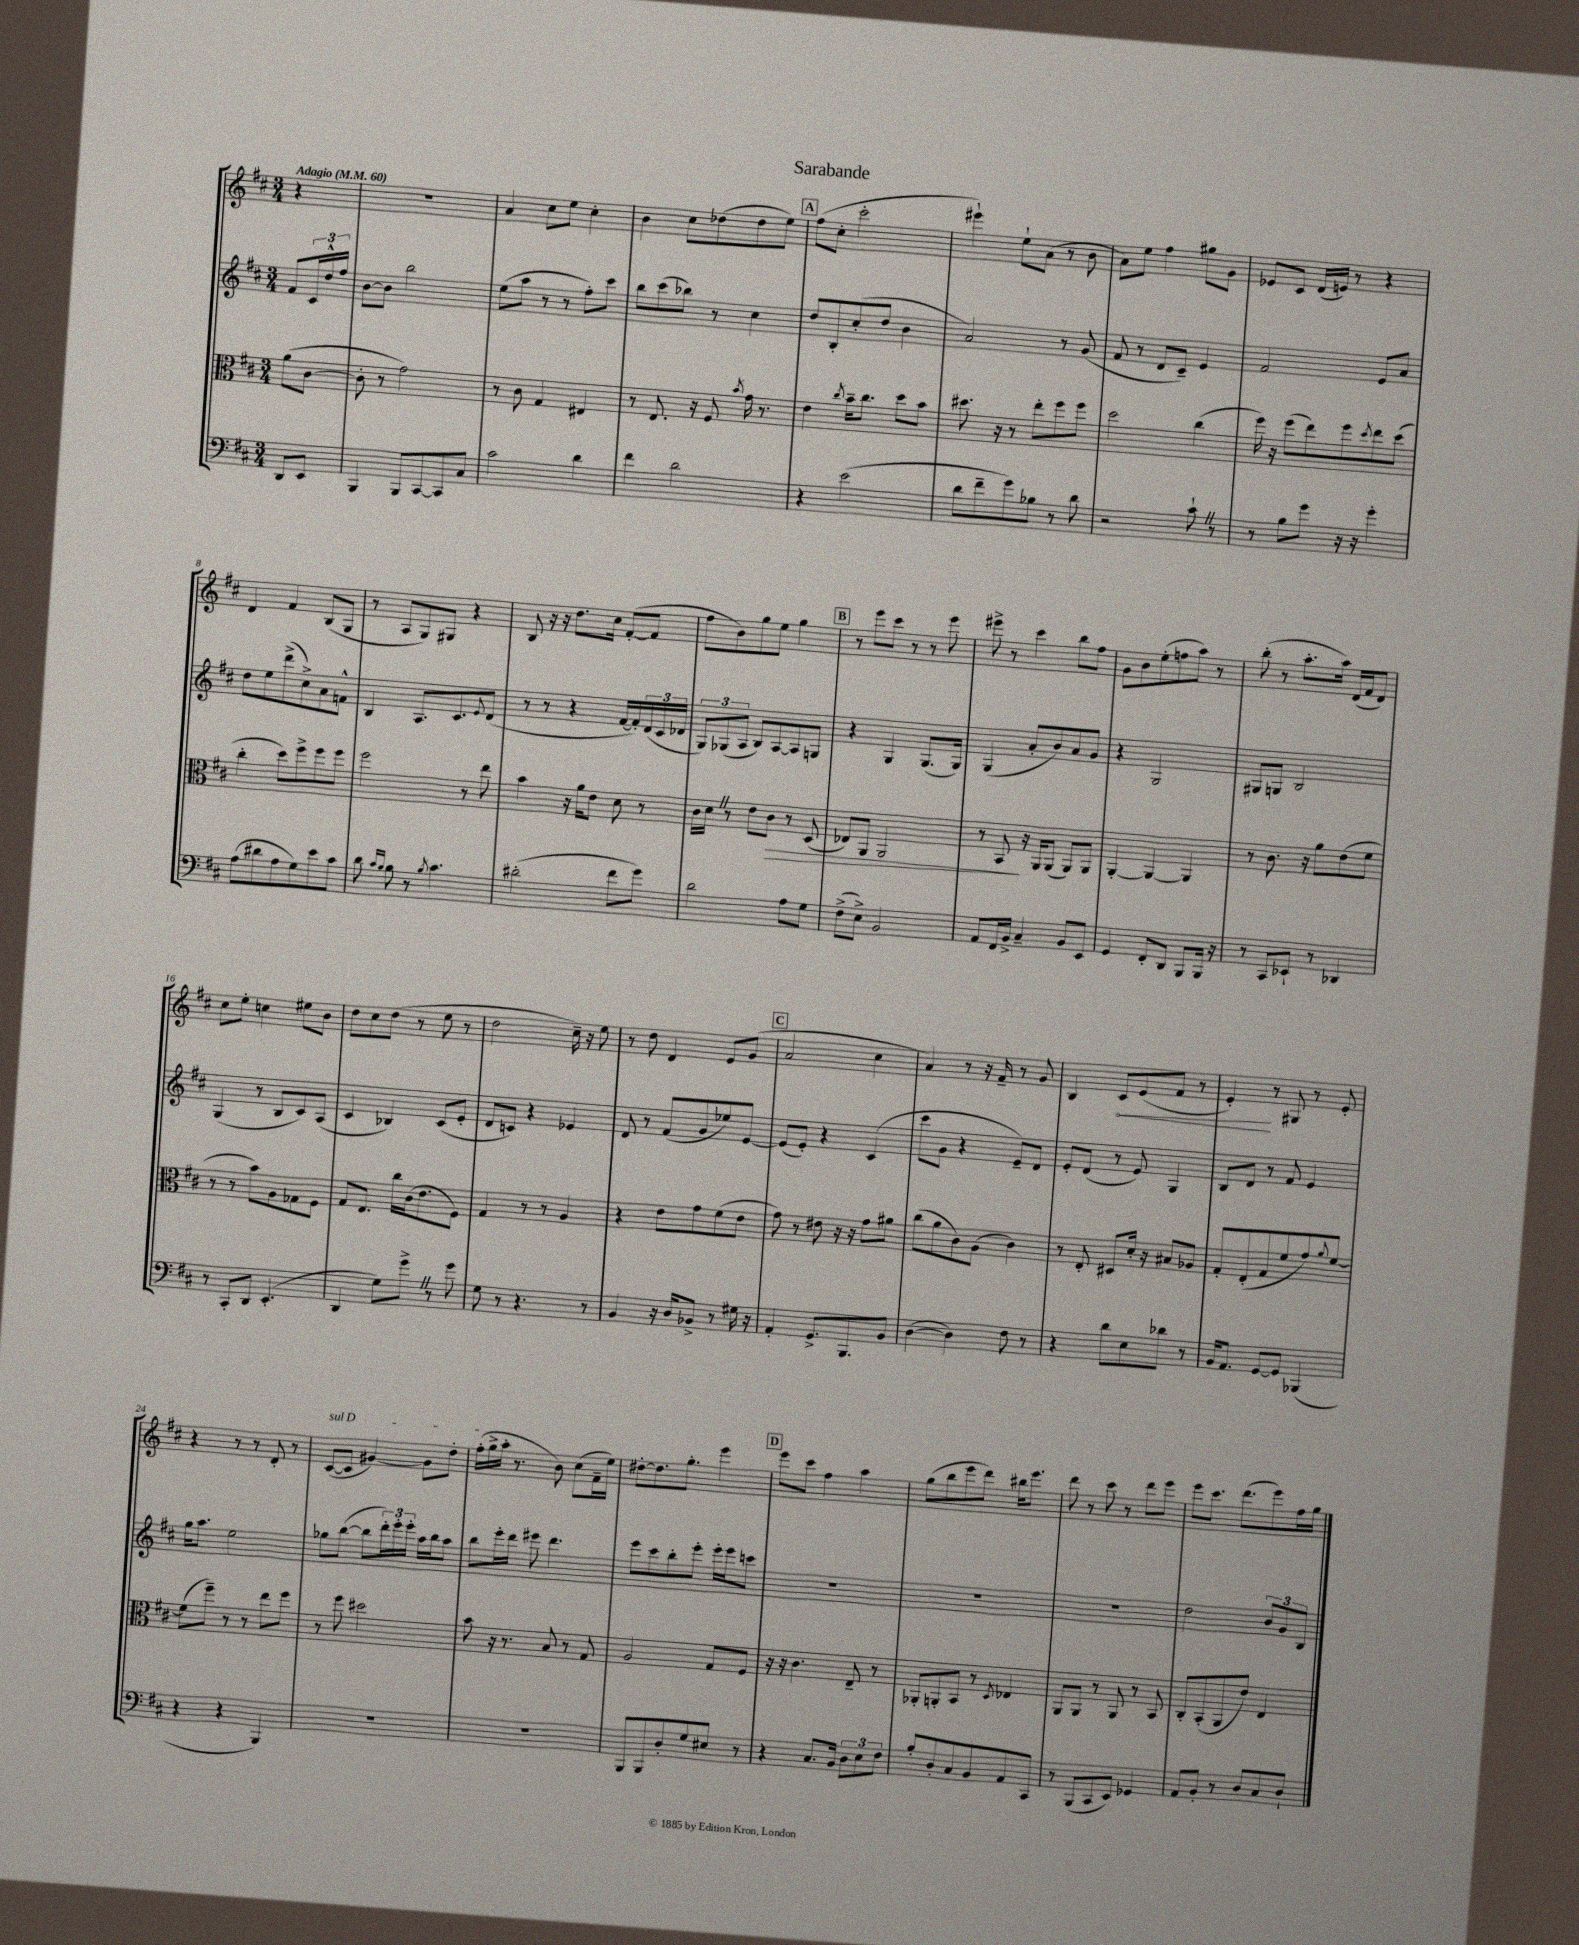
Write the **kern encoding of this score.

**kern	**kern	**kern	**kern
*staff4	*staff3	*staff2	*staff1
*clefF4	*clefC3	*clefG2	*clefG2
*k[f#c#]	*k[f#c#]	*k[f#c#]	*k[f#c#]
*M3/4	*M3/4	*M3/4	*M3/4
*MM60	*MM60	*MM60	*MM60
8DD	(8a	8f#	4r
8EE	[8c#	24c#	.
.	.	24dd^^	.
.	.	24ff#	.
=	=	=	=
4BBB	8c#']	[8b	2.r
.	8r	8b]	.
8BBB	2g)	2bb	.
[8CC#	.	.	.
8CC#]	.	.	.
8C#	.	.	.
=	=	=	=
2c#	8r	(8ee	4a
.	8c#	8aa	.
.	4G	8r	8cc#
.	.	8r	8ee
4d	4E#	8ff#')	4cc#'
.	.	8ccc#	.
=	=	=	=
4f#	8r	8bb	4b
.	8.E	(8ccc#	.
2d	.	8bb-)	8cc#
.	16r	.	.
.	8F#	8r	(8dd-
.	8qb	.	.
.	16g	4cc#	8dd-
.	8.r	.	.
.	.	.	8ee)
=	=	=	=
4r	4e	8dd	(8ff#
.	.	8B'	8cc#'
.	8qcc#	.	.
(2e	16b~	(8cc#'	2ccc#'
.	8.cc#	.	.
.	.	8dd	.
.	8dd	4b	.
.	8b	.	.
=	=	=	=
8d	8.dd#	2a)	4eee#`)
8f#~	.	.	.
.	16r	.	.
8g)	8r	.	8ee`
8B-	8ee'	.	(8a
8r	8ff#	8r	8r
8d	8ff#	(8g	8b
=	=	=	=
2r	2dd	8f#	8a)
.	.	8r	8ee
.	.	8d	4ff#
.	.	8c#~)	.
8c#`	(4cc#	4e	8gg#
8r	.	.	8g
=	=	=	=
8r	16ff#)	2f#	8e-
.	16r	.	.
8B	(8ff#	.	8c#
8g	8ee)	.	(16d
.	.	.	16e)
16r	8ff#	.	8r
16r	.	.	.
.	8qdd	.	.
4g'	8ee	8e	4r
.	(8dd	8a	.
=	=	=	=
(8A	4cc#'	8dd	4d
8d#	.	8ee	.
8A	8dd)	(8ddd^	4f#
8G)	8ff#^	8cc#^)	.
8e	8ff#	8a	(8B
8c#	8ff#	8f^^	8G
=	=	=	=
8d	2ff#	4B	8r
16qqc#	.	.	.
16qqB	.	.	.
8B	.	.	8A
8r	.	8.A	8G)
8qB	.	.	.
4.c#	.	.	8G#
.	.	8.c#	.
.	8r	.	4r
.	.	8qqe	.
.	8ee	(8d	.
=	=	=	=
(2d#'	4b	8r	8B
.	.	8r	16r
.	.	.	16r
.	16r	4r	8.dd
.	16a	.	.
.	8e	.	.
.	.	.	16cc#
8f#	8d	[16f#	([8f#'
.	.	16f#'])	.
8g)	8r	(24d	8f#]
.	.	24c#	.
.	.	24d-	.
=	=	=	=
2d	16c#	12G)	8ff#
.	16d	.	.
.	.	(12G-	.
.	8r	.	8b)
.	.	12A	.
.	8e	8B)	8gg
.	8c#	[8A	8ee
8A	8r	8A]	4gg
8G	(8D	8G	.
=	=	=	=
(8F#^	8E-)	4r	8r
8E^)	8AA	.	8eee
2BB	2AA	4G	8ccc#
.	.	.	8r
.	.	(8.G	8r
.	.	.	8eee
.	.	16G)	.
=	=	=	=
8AA	8r	(4G	8eee#^
16FF#	8BB	.	8r
16BB^	.	.	.
4C#~	16r	8a'	4ccc#
.	16AA	.	.
.	(8AA	8b)	.
8BB	8AA)	8a	8bb
8EE	8AA	8g	8ff#
=	=	=	=
4GG	[4AA'	4r	8g
.	.	.	8b
8FF#'	4AA_	2G	(8ee'
8DD	.	.	8ff
8BBB	4AA]	.	8aa)
16BBB	.	.	8r
16r	.	.	.
=	=	=	=
8r	8r	8G#	(8bb'
8CC#	8.c#	8G	8r
8EE-`	.	2B	8.aa'
.	16r	.	.
8r	8a	.	.
.	.	.	16aa)
4DD-	(8e	.	(16d
.	.	.	16f#
.	8f#	.	8d)
=	=	=	=
8r	8r	(4G	8cc#
8CC#'	8r	.	8ee'
8DD	8b)	8r	4cc
(4.EE'	8A	8B	.
.	8G-	8c#)	8ee#
.	8F#	(8A	8b
=	=	=	=
4DD	8G	4c#	8dd
.	8.E	.	8cc#
8G)	.	4B-)	(8dd
.	16cc#	.	.
8g^	(16c#	.	8r
.	8.e	.	.
8r	.	(8c#	8ee
8g	8F#)	8e'	8r
=	=	=	=
8G	4G	8d	2dd
8r	.	8c)	.
4.r	8r	4r	.
.	8r	.	.
.	4A	4e-	16cc#~)
.	.	.	16r
8r	.	.	8ee
=	=	=	=
4BB	4r	8d	8r
.	.	8r	8dd
16r	8e	(8f#	4d
16D	.	.	.
8BB-^	8g	8g	.
8r	(8f#	8ee-)	8e
16G#	8e	[8e	(8g
16r	.	.	.
=	=	=	=
4AA'	8g)	(8e]	2a
.	8r	8e')	.
8.GG^	8e#	4r	.
.	16r	.	.
8.BBB	16r	.	.
.	8g	(4c#	4cc#
8BB	8a#	.	.
=	=	=	=
([4D	(8cc#	8ccc#	4a)
.	8a	8g	.
4D])	8c#)	4r	8r
.	(8A	.	16r
.	.	.	16f#~
8F#	4c#)	8e~)	8r
8r	.	8d	8g
=	=	=	=
4r	8r	8e'	4B
.	8E'	(8d	.
8d	8D#	8r	8c#
8E	16d'	8e)	(8e
.	16r	.	.
8d-	8B#	4G	8f#
8r	8A-	.	8r
=	=	=	=
16BB	8G'	8B	4e')
8.AA	.	.	.
.	(8E'	8d	.
[8GG	8G	8r	8r
8GG]	8f#	8f#	8G#
(4BBB-	8g)	4e	8r
.	8qqa	.	.
.	[8f#	.	8e'
=	=	=	=
4r	(8f#]	16gg	4r
.	.	8.aa	.
.	8ff#~)	.	.
4r	8r	2ee	8r
.	8r	.	8r
4BBB)	8ee	.	8d'
.	8ff#	.	8r
=	=	=	=
2.r	8r	8gg-	([8c#
.	8ff#	([8bb	8c#]
.	2dd#	8bb]	[4g#)
.	.	24ddd')	.
.	.	24eee'	.
.	.	24eee'	.
.	.	16aa	8g#]
.	.	16bb	.
.	.	8aa	8dd'
=	=	=	=
2.r	8b	8bb	(16ff#'
.	.	.	16gg^
.	16r	16eee'	16aa'
.	8.r	16ddd	8.r
.	.	8eee#	.
.	8B	4.ddd	8b)
.	8r	.	(8cc#
.	8G	.	16f#~
.	.	.	16ee)
=	=	=	=
8BBB	2A	8eee	[8dd#'
8BBB	.	8ccc#	8.dd#]
8D'	.	8bb'	.
.	.	.	8.gg'
8G	.	8eee'	.
8E#	8G	16eee'	4eee
.	.	16eee	.
8r	8F#	8ccc	.
=	=	=	=
4r	16r	2.r	8eee
.	16r	.	.
.	4.c#	.	8ccc#
8.C#	.	.	4ff#
16BB	.	.	.
12D	8E~	.	4aa
12E	.	.	.
.	8r	.	.
12F#	.	.	.
=	=	=	=
8B'	8AA-'	2.r	(8gg
8D'	8AA'	.	8bb
8C#	8BB	.	8eee
8BB	8r	.	8ddd)
.	8qD	.	.
8AA	4E-	.	16bb#
.	.	.	8.eee
8CC#	.	.	.
=	=	=	=
8r	8AA	2.r	8ddd
(8BBB	8AA	.	8r
8CC#	8r	.	8ccc#
8EE)	8AA	.	8r
4GG-	8r	.	8ddd
.	8BB	.	8eee
=	=	=	=
8AA	8C#'	2dd	8eee
8BB'	(8BB'	.	8.ccc#
8r	8AA	.	.
.	.	.	(8.ddd
8D	8e)	.	.
8C#	4E	12b	8eee)
.	.	12g	.
8D`	.	.	16ff#
.	.	12B	.
.	.	.	16gg
==	==	==	==
*-	*-	*-	*-
